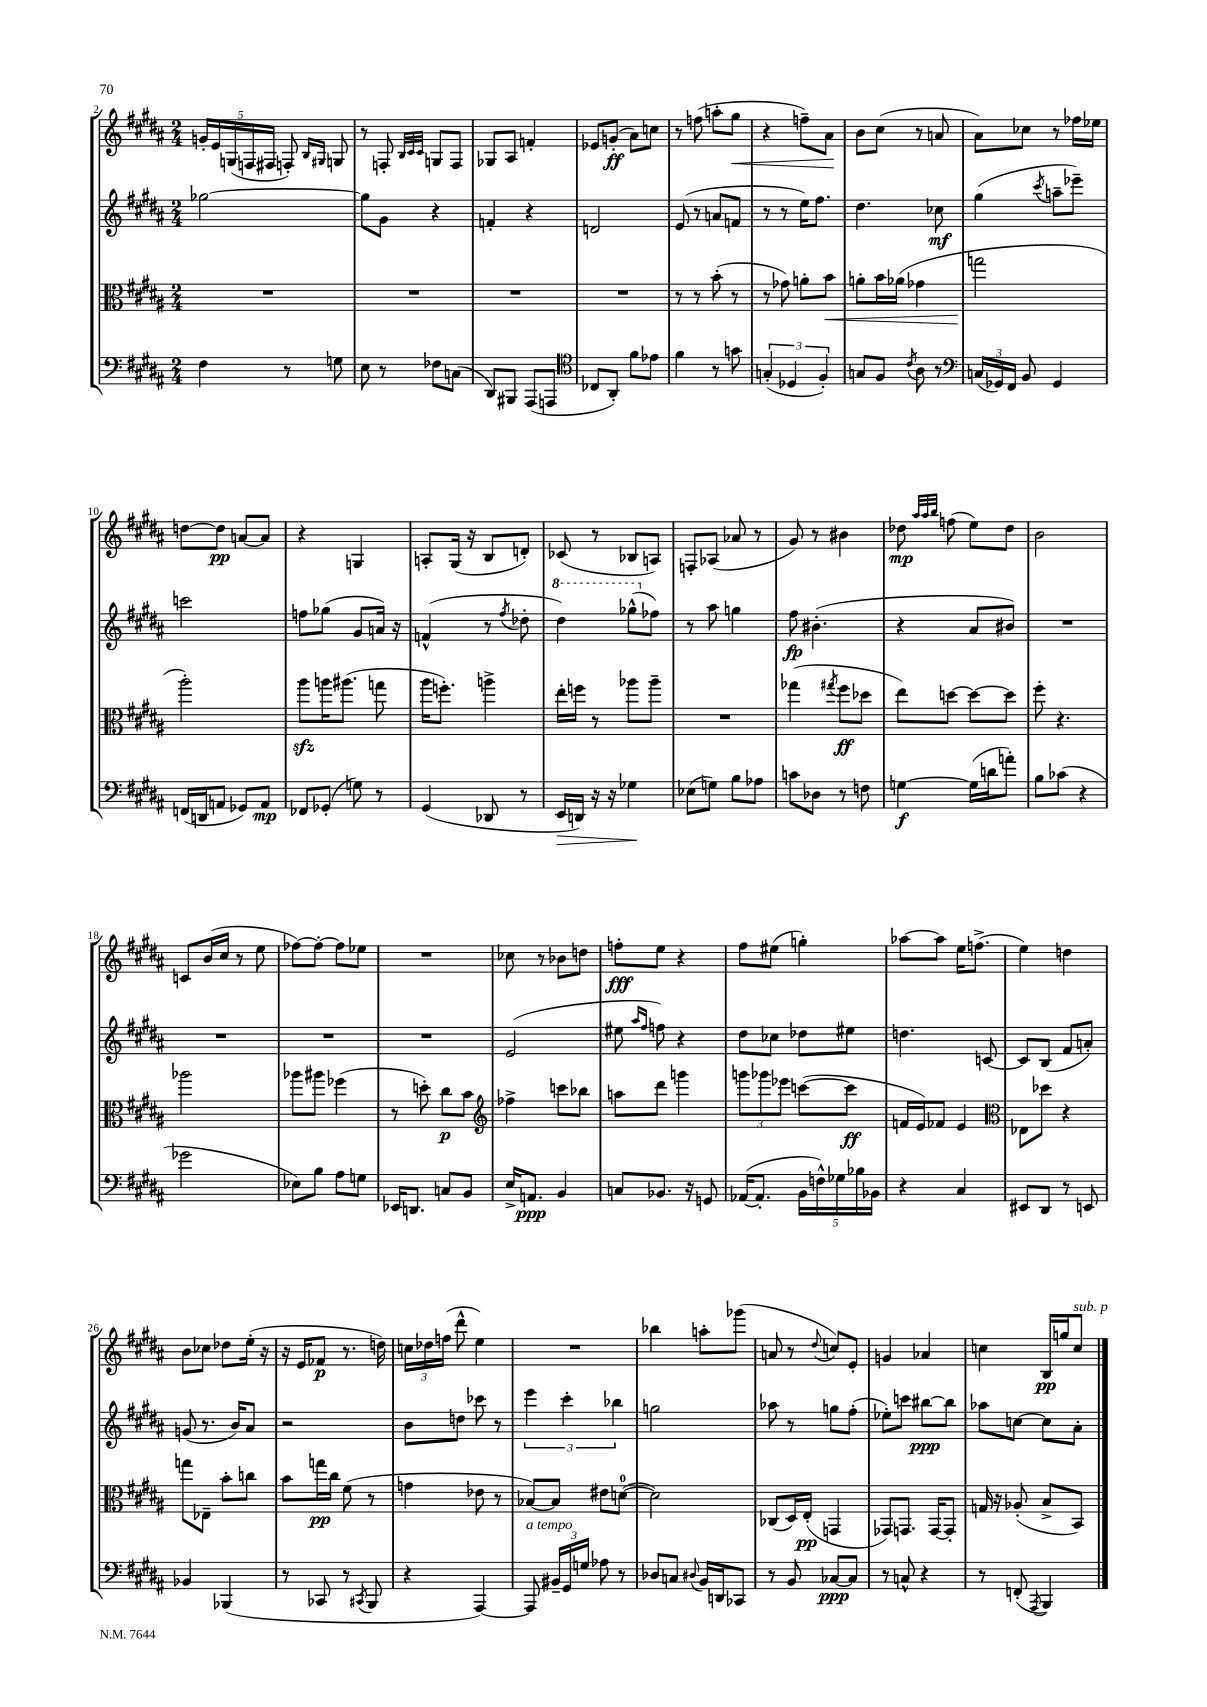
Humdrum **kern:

**kern	**dynam	**kern	**dynam	**kern	**dynam	**kern	**dynam
*part4	*part4	*part3	*part3	*part2	*part2	*part1	*part1
*staff4	*staff4	*staff3	*staff3	*staff2	*staff2	*staff1	*staff1
*clefF4	*	*clefC3	*	*clefG2	*	*clefG2	*
*k[f#c#g#d#a#]	*	*k[f#c#g#d#a#]	*	*k[f#c#g#d#a#]	*	*k[f#c#g#d#a#]	*
*M2/4	*	*M2/4	*	*M2/4	*	*M2/4	*
=2	=2	=2	=2	=2	=2	=2	=2
4F#\	.	2r	.	[2gg-X\	.	20gn'/LL	.
.	.	.	.	.	.	20e/	.
.	.	.	.	.	.	(20Gn/	.
.	.	.	.	.	.	20Fn/	.
.	.	.	.	.	.	20F#X/JJ	.
8r	.	.	.	.	.	8Fn'/)	.
.	.	.	.	.	.	16qqB/LL	.
.	.	.	.	.	.	16qqG#X/JJ	.
8Gn\	.	.	.	.	.	8Gn/	.
=3	=3	=3	=3	=3	=3	=3	=3
8E\	.	2r	.	8gg-\L]	.	8r	.
8r	.	.	.	8g#\J	.	8Fn'/	.
.	.	.	.	.	.	32qqB/LLL	.
.	.	.	.	.	.	32qqc#/	.
.	.	.	.	.	.	32qqc#/JJJ	.
8F-X\L	.	.	.	4r	.	8Gn/L	.
(8Cn\J	.	.	.	.	.	8F/J	.
=4	=4	=4	=4	=4	=4	=4	=4
8DD#/L)	.	2r	.	4fn'/	.	8G-X/L	.
8BBB#X/J	.	.	.	.	.	8A#/J	.
(8AAA#/L	.	.	.	4r	.	4fn'/	.
8AAAn/J	.	.	.	.	.	.	.
=5	=5	=5	=5	=5	=5	=5	=5
*clefC4	*	*	*	*	*	*	*
8C-X/L	.	2r	.	2dn/	.	8e-X/L	.
8AA#'/J)	.	.	.	.	.	(8gn'/J	ff
8f#\L	.	.	.	.	.	8a#\L)	.
8e-X\J	.	.	.	.	.	8ccn\J	.
=6	=6	=6	=6	=6	=6	=6	=6
4f#\	.	8r	.	(8e/	.	8r	.
.	.	8r	.	8r	.	(8ffn\	.
8r	.	(8b'\	.	8an/L	.	8aan'\L	.
!	!	!	!	!	!	!	!LO:HP:b
8gn\	.	8r	.	8fn/J	.	8gg#\J	<
=7	=7	=7	=7	=7	=7	=7	=7
(6Gn'/	.	8r	.	8r	.	4r	.
.	.	8g-X\)	.	8r	.	.	.
6D-X/	.	.	.	.	.	.	.
.	.	8an'\L	.	16ee\KL)	.	8ffn~\L)	.
.	.	.	.	8.ff#\J	.	.	.
6F#'/)	.	.	.	.	.	.	.
!	!	!	!LO:HP:b	!	!	!	!
.	.	8b\J	<	.	.	8a#\J	.
.	.	.	.	.	.	.	[
=8	=8	=8	=8	=8	=8	=8	=8
8Gn/L	.	8an'\L	.	4.dd#\	.	8b\L	.
8F#/J	.	16b\L	.	.	.	(8cc#\J	.
.	.	(16a-X\JJ	.	.	.	.	.
8qc#/	.	.	.	.	.	.	.
8A#\	.	4g-X\	.	.	.	8r	.
8r	.	.	.	8cc-X\	mf	8an/	.
=9	=9	=9	=9	=9	=9	=9	=9
*clefF4	*	*	*	*	*	*	*
(24Cn/LL	.	2ggn\	.	(4gg#\	.	8a#\L)	.
24GG-X/)	.	.	.	.	.	.	.
24FF#/JJ	.	.	.	.	.	.	.
8BB/	.	.	.	.	.	8cc-X\J	.
.	.	.	.	8qccc#/	.	.	.
4GG-/	.	.	.	8aan~\L	.	8r	.
.	.	.	.	8eee-X~\J)	.	16ff-X\LL	.
.	.	.	.	.	.	16ee-X\JJ	.
.	.	.	[	.	.	.	.
!!LO:LB:g=z
=10	=10	=10	=10	=10	=10	=10	=10
(16FFn/LL	.	2aa#'\)	.	2cccn\	.	[8ddn\L	.
16DDn/J	.	.	.	.	.	.	.
8AAn/J	.	.	.	.	.	8dd\J]	pp
8GG-X/L)	.	.	.	.	.	[8an/L	.
8AA/J	mp	.	.	.	.	8a/J]	.
=11	=11	=11	=11	=11	=11	=11	=11
8FF-X/L	.	8aa#zz\L	.	8ffn\L	.	4r	.
(8GG-X'/J	.	16aan\K	.	(8gg-X\J	.	.	.
.	.	(8.aa#X\J	.	.	.	.	.
8Gn\)	.	.	.	8g#/L	.	4Gn/	.
8r	.	8ggn\	.	16an/Jk)	.	.	.
.	.	.	.	16r	.	.	.
=12	=12	=12	=12	=12	=12	=12	=12
(4GG#/	.	16aa#\KL	.	(4fn^^/	.	8An'/L	.
.	.	8.ffn'\J)	.	.	.	.	.
.	.	.	.	.	.	(16G#/Jk	.
.	.	.	.	.	.	16r	.
8DD-X/	.	4aan^\	.	8r	.	8B/L	.
.	.	.	.	8qff#/	.	.	.
8r	.	.	.	8dd-X'\	.	8dn'/J)	.
=13	=13	=13	=13	=13	=13	=13	=13
!	!LO:HP:b	!	!	!	!	!	!
*	*	*	*	*8va	*	*	*
16EE/LL	>	16ee'\LL	.	4ddd#\)	.	(8c-X/	.
16DDn/JJ)	.	16ffn\JJ	.	.	.	.	.
16r	.	8r	.	.	.	8r	.
16r	.	.	.	.	.	.	.
4G-X\	.	8aa-X\L	.	(8ggg-X^^\L	.	8B-X/L	.
*	*	*	*	*X8va	*	*	*
.	.	8aa-~\J	.	8ff-X\J)	.	8An/J)	.
.	]	.	.	.	.	.	.
=14	=14	=14	=14	=14	=14	=14	=14
(8E-X\L	.	2r	.	8r	.	8Fn'/L	.
8Gn\J)	.	.	.	8aa#\	.	(8A-X/J	.
8B\L	.	.	.	4ggn\	.	8a-X/	.
8A-X\J	.	.	.	.	.	8r	.
=15	=15	=15	=15	=15	=15	=15	=15
8cn\L	.	(4gg-X\	.	8ff#\	fp	8g#/)	.
8D-X\J	.	.	.	(4.b#X'\	.	8r	.
.	.	8qgg#X/	.	.	.	.	.
8r	.	8ff#\L	ff	.	.	4b#X\	.
8Fn\	.	8dd-X\J	.	.	.	.	.
=16	=16	=16	=16	=16	=16	=16	=16
[4Gn\	f	8ee\L)	.	4r	.	8dd-X\	mp
.	.	.	.	.	.	32qqaa#/LLL	.
.	.	.	.	.	.	32qqaa#/	.
.	.	.	.	.	.	32qqbb/JJJ	.
.	.	[8ddn\J	.	.	.	(8ffn\	.
(16G\LL]	.	8dd\L_	.	8a#/L	.	8ee\L)	.
16dn\J	.	.	.	.	.	.	.
8an'\J)	.	8dd\J]	.	8b#X/J)	.	8dd-\J	.
=17	=17	=17	=17	=17	=17	=17	=17
8B\L	.	8ff#'\	.	2r	.	2b\	.
(8c-X\J	.	4.r	.	.	.	.	.
4r	.	.	.	.	.	.	.
!!LO:LB:g=z
=18	=18	=18	=18	=18	=18	=18	=18
2g-X\	.	2aa-X\	.	2r	.	8cn/L	.
.	.	.	.	.	.	(16b/L	.
.	.	.	.	.	.	16cc#/JJ	.
.	.	.	.	.	.	8r	.
.	.	.	.	.	.	8ee\	.
=19	=19	=19	=19	=19	=19	=19	=19
8E-X\L)	.	8aa-X\L	.	2r	.	[8ff-X\L)	.
8B\J	.	8aa#X\J	.	.	.	8ff-'\J_	.
8A#\L	.	(4ff-X\	.	.	.	8ff-\L]	.
8Gn\J	.	.	.	.	.	8ee-X\J	.
=20	=20	=20	=20	=20	=20	=20	=20
16EE-X/KL	.	8r	.	2r	.	2r	.
8.DDn/J	.	.	.	.	.	.	.
.	.	8ddn'\)	.	.	.	.	.
8Cn/L	.	8cc#\L	p	.	.	.	.
8BB/J	.	8b\J	.	.	.	.	.
=21	=21	=21	=21	=21	=21	=21	=21
*	*	*clefG2	*	*	*	*	*
16E^/KL	.	4ff-X^\	.	(2e/	.	8cc-X\	.
8.AAn/J	ppp	.	.	.	.	.	.
.	.	.	.	.	.	8r	.
4BB/	.	8cccn\L	.	.	.	8b-X\L	.
.	.	8bb-X\J	.	.	.	8ddn\J	.
=22	=22	=22	=22	=22	=22	=22	=22
8Cn/L	.	8aan\L	.	8ee#X\	.	8ffn'\L	fff
.	.	.	.	16qqaa#/LL	.	.	.
.	.	.	.	16qqff#/JJ	.	.	.
8.BB-X/J	.	8ddd#\J	.	8ffn\)	.	8ee\J	.
.	.	4gggn\	.	4r	.	4r	.
16r	.	.	.	.	.	.	.
8GGn/	.	.	.	.	.	.	.
=23	=23	=23	=23	=23	=23	=23	=23
([16AA-X/KL	.	12gggn\L	.	8dd#\L	.	8ff#\L	.
8.AA-'/J]	.	.	.	.	.	.	.
.	.	12ggg-X\	.	.	.	.	.
.	.	.	.	8cc-X\J	.	(8ee#X\J	.
.	.	12eee-X\J	.	.	.	.	.
20BB\LL	.	([8cccn\L	.	8dd-X\L	.	4ggn'\)	.
20Fn^^\)	.	.	.	.	.	.	.
20G-X\	.	.	.	.	.	.	.
.	.	8ccc\J]	ff	8ee#X\J	.	.	.
20B-X\	.	.	.	.	.	.	.
20BB-X\JJ	.	.	.	.	.	.	.
=24	=24	=24	=24	=24	=24	=24	=24
4r	.	16fn/LL	.	4.ddn\	.	[8aa-X\L	.
.	.	16e/J)	.	.	.	.	.
.	.	8f-X/J	.	.	.	8aa-\J]	.
4C#/	.	4e/	.	.	.	16ee\KL	.
.	.	.	.	.	.	(8.ffn^\J	.
.	.	.	.	[8cn/	.	.	.
=25	=25	=25	=25	=25	=25	=25	=25
*	*	*clefC3	*	*	*	*	*
8EE#X/L	.	8E-X\L	.	8c/L]	.	4ee\)	.
8DD#/J	.	8dd-X\J	.	(8B/J	.	.	.
8r	.	4r	.	8f#/L	.	4ddn\	.
8EEn/	.	.	.	8an'/J)	.	.	.
!!LO:LB:g=z
=26	=26	=26	=26	=26	=26	=26	=26
4BB-X/	.	8ggn\L	.	(8gn/	.	8b\L	.
.	.	8E-X~\J	.	8.r	.	8cc-X\J	.
(4BBB-X/	.	8b'\L	.	.	.	8dd-X\L	.
.	.	.	.	16b/KL)	.	.	.
.	.	8ccn\J	.	8a#/J	.	(16ee'\Jk	.
.	.	.	.	.	.	16r	.
=27	=27	=27	=27	=27	=27	=27	=27
8r	.	8b\L	.	2r	.	16r	.
.	.	.	.	.	.	16e/KL	.
8CC-X/	.	16ggn\L	pp	.	.	8f-X/J	p
.	.	16cc#\JJ	.	.	.	.	.
8r	.	(8f#\	.	.	.	8.r	.
8qCC#X/	.	.	.	.	.	.	.
8BBB/	.	8r	.	.	.	.	.
.	.	.	.	.	.	16ddn\)	.
=28	=28	=28	=28	=28	=28	=28	=28
4r	.	4gn\	.	8b\L	.	24ccn\LL	.
.	.	.	.	.	.	24dd-X\	.
.	.	.	.	.	.	(24ffn\JJ	.
.	.	.	.	8ddn\J	.	8ddd#^^\	.
[4AAA#/)	.	8e-X\	.	8ccc-X\	.	4ee\)	.
.	.	8r	.	8r	.	.	.
=29	=29	=29	=29	=29	=29	=29	=29
!LO:TX:a:i:t=a tempo	!	!	!	!	!	!	!
8AAA#/]	.	[8B-X/L)	.	6eee\	.	2r	.
24BB#X~/LL	.	8B-/J]	.	.	.	.	.
24GG#/	.	.	.	6ccc#'\	.	.	.
24Gn/JJ	.	.	.	.	.	.	.
8A-X\	.	8e#X\L	.	.	.	.	.
.	.	.	.	6bb-X\	.	.	.
8r	.	([8dn\J	.	.	.	.	.
=30	=30	=30	=30	=30	=30	=30	=30
8D-X/L	.	2d\])	.	2ggn\	.	4bb-X\	.
8Cn/J	.	.	.	.	.	.	.
8qqD#X/	.	.	.	.	.	.	.
16BB/LL	.	.	.	.	.	8aan'\L	.
16DDn/J	.	.	.	.	.	.	.
8CC-X/J	.	.	.	.	.	(8ggg-X\J	.
=31	=31	=31	=31	=31	=31	=31	=31
8r	.	(8C-X/L	.	8aa-X\	.	8an/	.
8BB/	.	16D#/L)	.	8r	.	8r	.
.	.	(16E'/JJ	pp	.	.	.	.
.	.	.	.	.	.	8qqdd#/	.
[8C-X/L	ppp	4GGn/	.	8ggn\L	.	8ccn/L)	.
8C-/J]	.	.	.	(8ff#'\J	.	8e'/J	.
=32	=32	=32	=32	=32	=32	=32	=32
8r	.	8GG-X/L)	.	8ee-X'\L)	.	4gn/	.
8Cn^^/	.	8.GGn/J	.	8cccn\J	.	.	.
4r	.	.	.	[8bb#X\L	ppp	4a-X/	.
.	.	[16GG/KL	.	.	.	.	.
.	.	8GG'/J]	.	8bb#\J]	.	.	.
=33	=33	=33	=33	=33	=33	=33	=33
8r	.	16Gn/	.	8aa-X\L	.	4ccn\	.
.	.	16r	.	.	.	.	.
(8FFn'/	.	(8A-X'/	.	[8ccn\J	.	.	.
8qAAA#/	.	.	.	.	.	.	.
4BBB/)	.	8B^/L	.	8cc\L]	.	16B/LL	pp
.	.	.	.	.	.	16ggn/J	.
!	!	!	!	!	!	!LO:TX:a:i:t=sub. p	!
.	.	8BB/J)	.	8a#'\J	.	8cc/J	.
==	==	==	==	==	==	==	==
*-	*-	*-	*-	*-	*-	*-	*-
